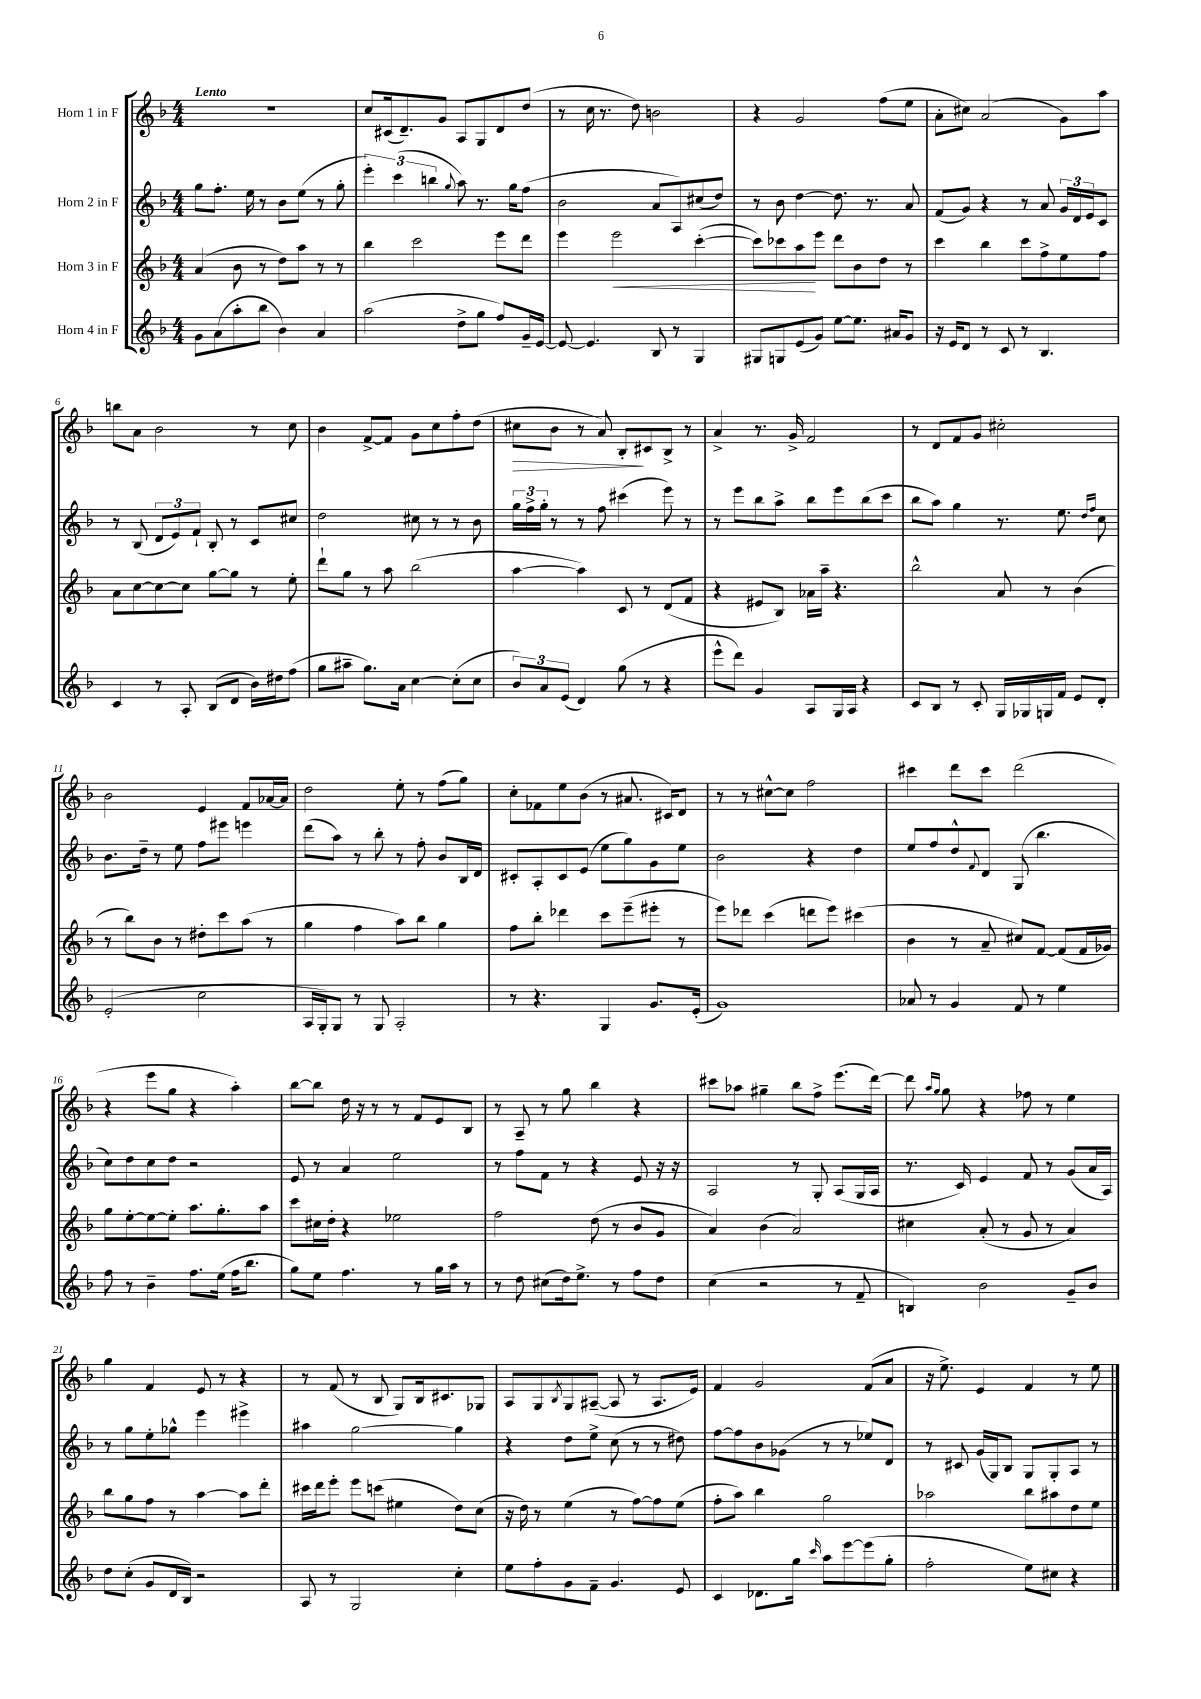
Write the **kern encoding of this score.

**kern	**kern	**kern	**kern
*staff4	*staff3	*staff2	*staff1
*clefG2	*clefG2	*clefG2	*clefG2
*k[b-]	*k[b-]	*k[b-]	*k[b-]
*M4/4	*M4/4	*M4/4	*M4/4
8g	(4a	8gg	1r
(8a	.	8.ff'	.
8aa'	8b-	.	.
.	.	16ee	.
8bb-	8r	8r	.
4b-)	8dd)	8b-	.
.	8aa	(8ee	.
4a	8r	8r	.
.	8r	8gg'	.
=	=	=	=
(2aa	4bb-	6eee')	8cc
.	.	.	(16c#
.	.	(6ccc	.
.	.	.	8.d~)
.	2ccc	.	.
.	.	6bb	.
.	.	.	8g
.	.	8qqgg	.
8dd^	.	8aa)	8A
8gg	.	8.r	8G
8ff)	8eee	.	8d
.	.	16gg	.
16g~	8ddd	(8ff	(8dd
[16e	.	.	.
=	=	=	=
8e_	4eee	2b-	8r
4.e]	.	.	16cc
.	.	.	8.r
.	2eee	.	.
.	.	.	8dd)
8B-	.	8a	2b
8r	.	8A)	.
4G	([4ccc'	(8cc#	.
.	.	8dd)	.
=	=	=	=
8G#	8ccc])	8r	4r
8G	8ccc-	8b-	.
(8e	8aa	[4dd	2g
8g)	8eee	.	.
[8ee	8ddd	8.dd]	.
8.ee]	8b-	.	.
.	.	8.r	.
.	8dd	.	(8ff
16a#	.	.	.
8g	8r	8a	8ee
=	=	=	=
16r	4ccc	(8f	8a'
16e	.	.	.
8d	.	8g)	8cc#)
8r	4bb-	4r	(2a
8c	.	.	.
8r	8ccc	8r	.
4.B-	8ff^	8a	.
.	8ee	24g	8g)
.	.	24d	.
.	.	24e	.
.	8ff	8c	8aa
=	=	=	=
4c	8a	8r	8bb
.	[8cc	(8B-	8a
8r	8cc_	12d	2b-
.	.	12e)	.
8A'	8cc]	.	.
.	.	12f`	.
(8B-	[8gg	8B-'	.
8d	8gg]	8r	.
16b-)	8r	8c	8r
16dd#	.	.	.
(8ff	8ee'	8cc#	8cc
=	=	=	=
8gg	8ddd`	2dd	4b-
8aa#~	8gg	.	.
8.gg)	8r	.	[8f^
.	8aa	.	8f]
16a	.	.	.
[4cc	(2bb-	8cc#	8g
.	.	8r	8cc
(8cc']	.	8r	8ff'
8cc	.	8b-	(8dd
=	=	=	=
12b-)	[4aa	24gg	8cc#
.	.	24ff^	.
12a	.	24gg'	.
.	.	8r	8b-
(12e	.	.	.
4d)	4aa])	8r	8r
.	.	8ff	8a)
(8gg	8c	(4ccc#	8B-'
8r	8r	.	8c#
4r	(8d	8eee)	8B-^
.	8f	8r	8r
=	=	=	=
8eee^^	4r	8r	4a^
8ddd)	.	8eee	.
4g	8e#	8bb-	8.r
.	8B-)	8aa^	.
.	.	.	16g^
8A	16a-	8bb-	2f
.	16aa~	.	.
16G	4.r	8eee	.
16A	.	.	.
4r	.	(8bb-	.
.	.	8ccc	.
=	=	=	=
8c	2bb-^^	8bb-	8r
8B-	.	8aa)	8d
8r	.	4gg	8f
8c'	.	.	8g
16G	8a	8.r	2cc#'
16G-	.	.	.
16G	8r	.	.
16f	.	8.ee	.
8e	(4b-	.	.
.	.	16qqdd	.
.	.	16qqff	.
8d'	.	8cc	.
=	=	=	=
(2e'	8r	8.b-	2b-
.	8bb-)	.	.
.	.	16dd~	.
.	8b-	8r	.
.	8r	8ee	.
2cc	8dd#'	8ff	4e
.	8ccc	8eee#	.
.	(8aa	4eee	8f
.	8r	.	[16a-
.	.	.	16a-]
=	=	=	=
16A	4gg	(8ddd	2dd
16G')	.	.	.
8G	.	8aa)	.
8r	4ff	8r	.
8G	.	8bb-'	.
2A'	8aa)	8r	8ee'
.	8bb-	8ff'	8r
.	4gg	8b-	(8ff
.	.	16B-	8gg)
.	.	16d	.
=	=	=	=
8r	8ff	8c#'	8cc'
4.r	8bb-'	8A'	8f-
.	4ddd-	8c#	8ee
.	.	(8e	(8b-
4G	8ccc	8ee	8r
.	(8eee~	8gg)	8.a#
8.g	8eee#'	8g	.
.	.	.	16c#)
.	8r	8ee	8d
(16e'	.	.	.
=	=	=	=
1g)	8eee)	2b-	8r
.	8ddd-	.	8r
.	(4ccc	.	[8cc#^^
.	.	.	8cc#]
.	8ddd	4r	2ff
.	8eee)	.	.
.	(4ccc#	4dd	.
=	=	=	=
8a-	4b-	8ee	4ccc#
8r	.	8ff	.
4g	8r	8dd^^	8ddd
.	.	8qqf	.
.	8a~	8d	8ccc#
8f	8cc#)	(8G	(2ddd
8r	[8f	4.bb-	.
4ee	(8f]	.	.
.	16f	.	.
.	16g-)	.	.
=	=	=	=
8ff	8gg	8cc)	4r
8r	[8ee'	8dd	.
4b-~	8ee_	8cc	8eee
.	8ee']	8dd	8gg
8.ff	8.aa	2r	4r
(16ee	8.gg'	.	.
16ff	.	.	4aa')
8.bb-	.	.	.
.	8aa	.	.
=	=	=	=
8gg)	8ccc	8e	[8bb-
8ee	16cc#	8r	8bb-]
.	16dd'	.	.
4.ff	4r	4a	16dd
.	.	.	16r
.	.	.	8r
.	2ee-	2ee	8r
8r	.	.	8f
16gg	.	.	8e
16aa	.	.	.
8r	.	.	8B-
=	=	=	=
8r	2ff	8r	8r
8dd	.	8ff	8A~
(8cc#	.	8f	8r
16dd)	.	8r	8gg
8.ee^	.	.	.
.	(8dd	4r	4bb-
8r	8r	.	.
8ff	8b-	8e	4r
8dd	8g	16r	.
.	.	16r	.
=	=	=	=
(4cc	4a)	2A	8ccc#
.	.	.	8aa-
2r	(4b-	.	4gg#~
.	2a)	8r	8bb-
.	.	8G'	8ff^
8r	.	(8A	(8.eee
8f~	.	16G	.
.	.	16A	[16ddd)
=	=	=	=
4B)	4cc#	8.r	8ddd]
.	.	.	16qqaa
.	.	.	16qqgg
.	.	.	8gg
.	.	16c)	.
2b-	(8a'	4e	4r
.	8r	.	.
.	8g	8f	8ff-
.	8r	8r	8r
8g~	4a)	(8g	4ee
8b-	.	16a	.
.	.	16A)	.
=	=	=	=
8dd	8bb-	8r	4gg
(8cc'	8gg	8gg	.
8g	8ff	8ee'	4f
16d	8r	8gg-^^	.
16B-)	.	.	.
2r	[4aa	4eee	8e
.	.	.	8r
.	8aa]	4eee#^	4r
.	8ddd'	.	.
=	=	=	=
8A	16ccc#	4aa#	8r
.	16ddd	.	.
8r	8eee'	.	(8f
2G	8eee	[2gg	8r
.	(8ccc	.	8B-
.	4ee#	.	8G)
.	.	.	16B-
.	.	.	8.c#
4cc'	8dd)	4gg]	.
.	(8cc	.	8G-
=	=	=	=
8ee	16r	4r	8A
.	16dd)	.	.
8ff'	8r	.	8G
.	.	.	8qB-
8g	(4ee	8dd	8G
8f~	.	8ee^	([8A#~
4.g	8r	(8cc	8A#]
.	[8ff)	8r	8r
.	8ff]	8r	8.A#
8e	(8ee	8dd#)	.
.	.	.	16e)
=	=	=	=
4c	8ff'	[8ff	4f
.	8aa)	8ff]	.
8.d-	4bb-	8b-	2g
.	.	(8g-	.
16gg	.	.	.
16qqccc	.	.	.
8aa	2gg	8r	.
[8eee	.	8r	.
(8eee]	.	8ee-)	(8f
8gg'	.	8d	8a
=	=	=	=
2ff'	2aa-	8r	16r
.	.	.	8.ee^)
.	.	8c#	.
.	.	(16g	4e
.	.	16G)	.
.	.	8B-	.
8ee)	8bb-	8G	4f
8cc#	8aa#	8G'	.
4r	8dd	8A	8r
.	8ee	8r	8ee
==	==	==	==
*-	*-	*-	*-
